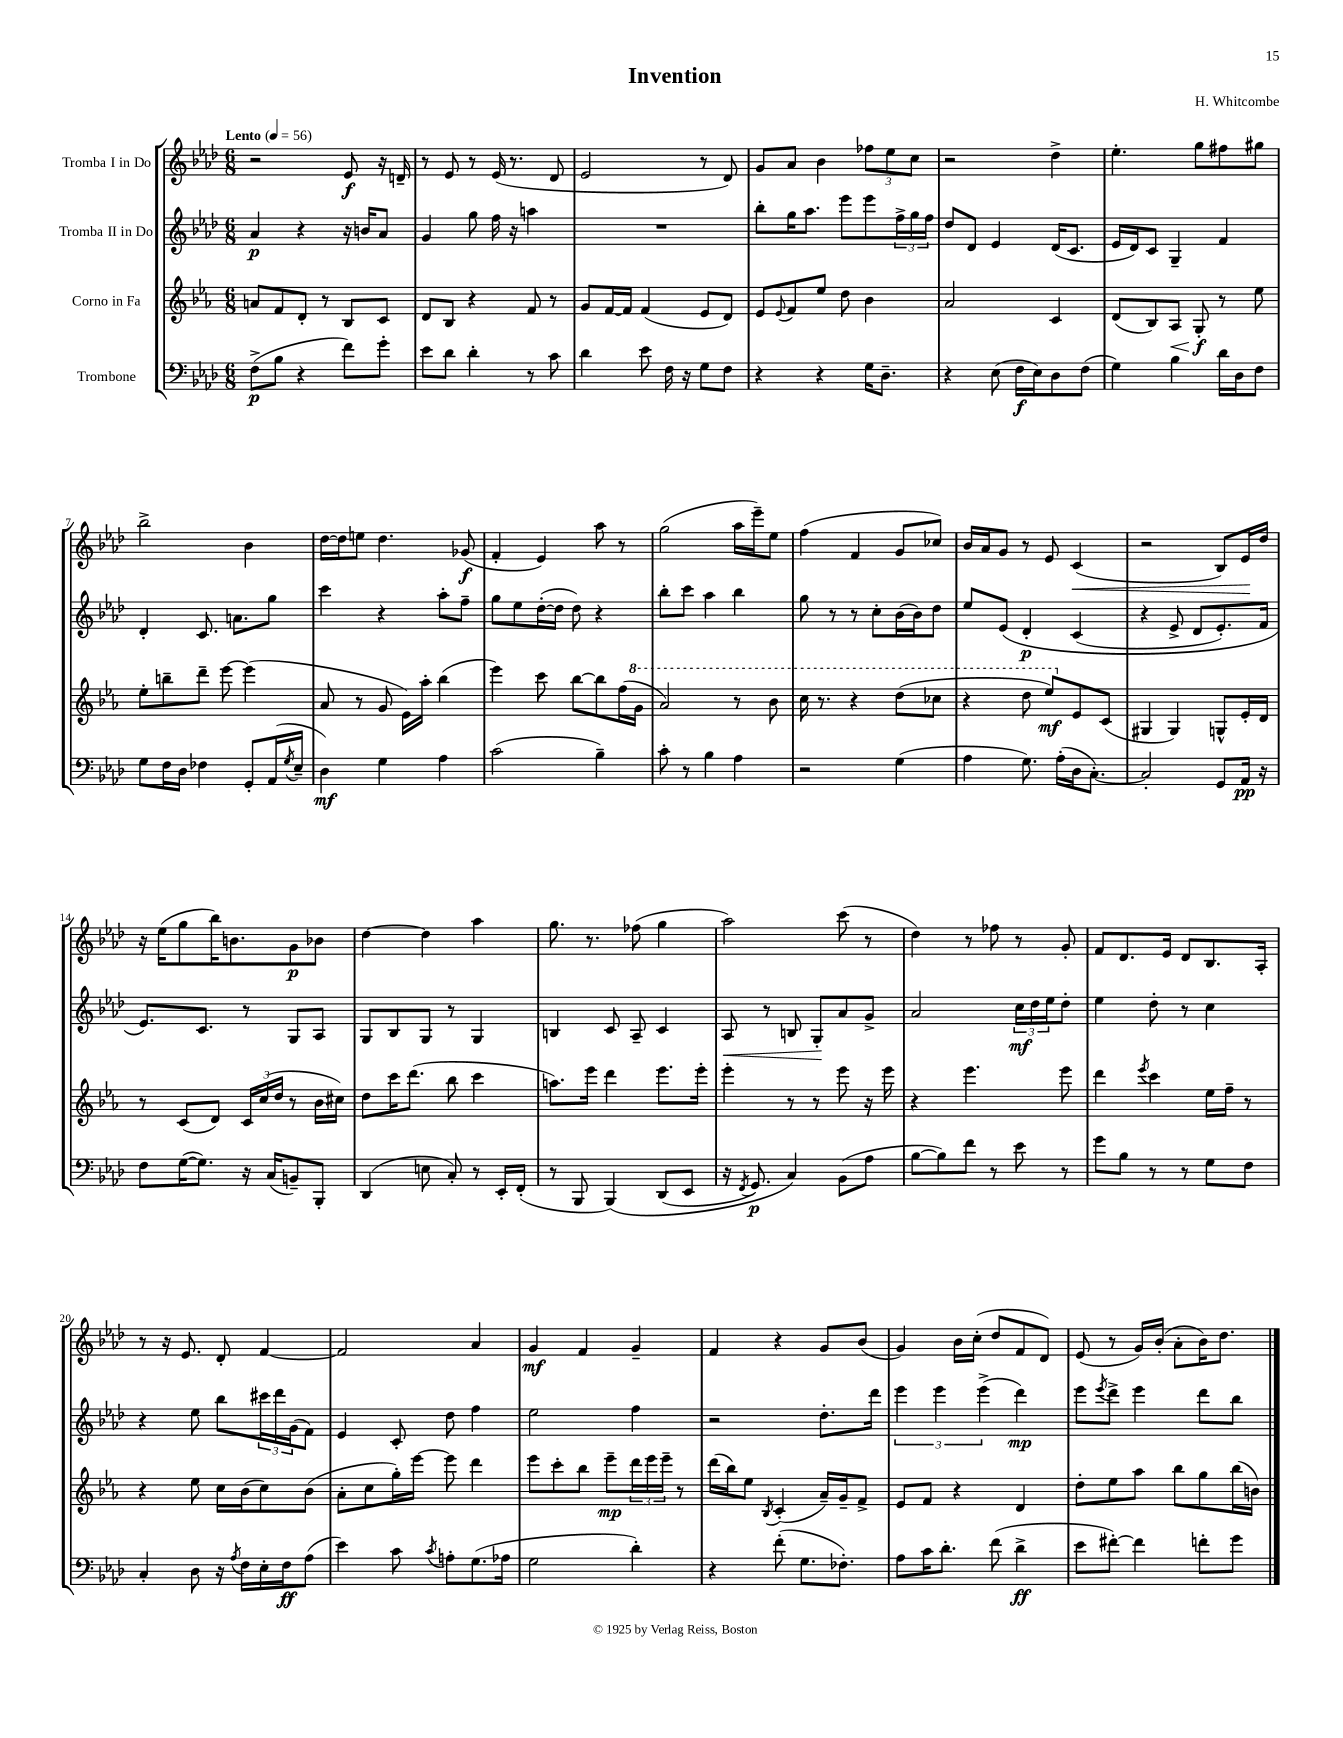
\header { title = "Invention" composer = "H. Whitcombe" }
<<
\new StaffGroup <<
\new Staff = "s0" \with { instrumentName = "Tromba I in Do" } {
    \clef treble \key aes \major \numericTimeSignature \time 6/8 \tempo "Lento" 4 = 56
    r2 ees'8\f r16 d'16-- |
    r8 ees'8 r8 ees'16( r8. des'8 |
    ees'2 r8 des'8) |
    g'8 aes'8 bes'4 \tuplet 3/2 { fes''8 ees''8 c''8 } |
    r2 des''4-> |
    ees''4.-. g''8 fis''8 gis''8 |
    bes''2-> bes'4 |
    des''16~ des''16 e''8 des''4. ges'8\f( |
    f'4-. ees'4) aes''8 r8 |
    g''2( aes''16 ees'''16--) ees''8 |
    f''4( f'4 g'8 ces''8) |
    bes'16 aes'16 g'8 r8 ees'8 c'4\<( |
    r2 bes8) ees'16\! des''16 |
    r16 ees''16( g''8 bes''16) b'8. g'8\p bes'8 |
    des''4~ des''4 aes''4 |
    g''8. r8. fes''8( g''4 |
    aes''2) c'''8( r8 |
    des''4) r8 fes''8 r8 g'8-. |
    f'8 des'8. ees'16 des'8 bes8. aes16-. |
    r8 r16 ees'8. des'8-. f'4~ |
    f'2 aes'4 |
    g'4\mf f'4 g'4-- |
    f'4 r4 g'8 bes'8( |
    g'4) bes'16 c''16-.( des''8 f'8 des'8) |
    ees'8( r8 g'16) bes'16-.( aes'8-. bes'16) des''8. \bar "|." |
}
\new Staff = "s1" \with { instrumentName = "Tromba II in Do" } {
    \clef treble \key aes \major \numericTimeSignature \time 6/8
    aes'4\p r4 r16 b'16 aes'8 |
    g'4 g''8 f''16 r16 a''4 |
    R2. |
    bes''8-. g''16 aes''8. ees'''8 ees'''8 \tuplet 3/2 { f''16-> g''16 f''16 } |
    des''8 des'8 ees'4 des'16( c'8. |
    ees'16 des'16) c'8 g4-- f'4 |
    des'4-. c'8. a'8. g''8 |
    c'''4 r4 aes''8-. f''8-- |
    g''8 ees''8 des''16~-.( des''16 des''8) r4 |
    bes''8-. c'''8 aes''4 bes''4 |
    g''8 r8 r8 c''8-. bes'16( bes'16) des''8 |
    ees''8 ees'8\( des'4-.\p c'4( |
    r4 ees'8-> des'8 ees'8.-.) f'16 |
    ees'8.\) c'8. r8 g8 aes8 |
    g8 bes8 g8 r8 g4 |
    b4 c'8 aes8-- c'4 |
    aes8\< r8 b8 g8-.\! aes'8 g'8-> |
    aes'2 \tuplet 3/2 { c''16\mf des''16 ees''16 } des''8-. |
    ees''4 des''8-. r8 c''4 |
    r4 ees''8 bes''8 \tuplet 3/2 { cis'''16 des'''16 g'16( } f'8) |
    ees'4 c'8-. des''8 f''4 |
    ees''2 f''4 |
    r2 des''8.-. des'''16 |
    \tuplet 3/2 { ees'''4 ees'''4 ees'''4->( } des'''4\mp) |
    ees'''8 \acciaccatura { ees'''8 } des'''8-> ees'''4 des'''8 bes''8 \bar "|." |
}
\new Staff = "s2" \with { instrumentName = "Corno in Fa" } {
    \clef treble \key ees \major \numericTimeSignature \time 6/8
    a'8 f'8 d'8-. r8 bes8 c'8 |
    d'8 bes8 r4 f'8 r8 |
    g'8 f'16~ f'16 f'4( ees'8 d'8) |
    ees'8 \appoggiatura { ees'8 } f'8 ees''8 d''8 bes'4 |
    aes'2 c'4 |
    d'8( bes8) aes8\< g8-.\f\! r8 ees''8 |
    ees''8-. b''8-- d'''8-- ees'''8~ ees'''4( |
    aes'8 r8 g'8 ees'16) aes''16-. bes''4( |
    ees'''4) c'''8 bes''8~ bes''8 f''16( \ottava #1 g''16 |
    aes''2) r8 bes''8 |
    c'''16 r8. r4 d'''8( ces'''8 |
    r4 d'''8 ees'''8\mf) \ottava #0 ees'8 c'8( |
    gis4 gis4) g8-^ ees'16-. d'16 |
    r8 c'8( d'8) \tuplet 3/2 { c'16 c''16( d''16 } r8 bes'16 cis''16) |
    d''8 c'''16 d'''8.( bes''8 c'''4 |
    a''8.) ees'''16 d'''4 ees'''8. ees'''16-. |
    ees'''4-. r8 r8 ees'''8 r16 ees'''16 |
    r4 ees'''4. ees'''8 |
    d'''4 \acciaccatura { ees'''8 } c'''4 ees''16 f''16-- r8 |
    r4 ees''8 c''16 bes'16( c''8) bes'8( |
    aes'8-. c''8 g''16-.) ees'''16~ ees'''8 d'''4 |
    ees'''8 c'''8-. bes''8 ees'''8--\mp \tuplet 3/2 { d'''16 ees'''16 ees'''16-- } r8 |
    d'''16( bes''16) ees''8 \acciaccatura { bes8 } c'4-.( aes'16--) g'16-- f'8-> |
    ees'8 f'8 r4 d'4 |
    d''8-. ees''8 aes''8 bes''8 g''8 bes''16( b'16) \bar "|." |
}
\new Staff = "s3" \with { instrumentName = "Trombone" } {
    \clef bass \key aes \major \numericTimeSignature \time 6/8
    f8->\p( bes8 r4 f'8) g'8-. |
    ees'8 des'8 des'4-. r8 c'8 |
    des'4 ees'8 f16 r16 g8 f8 |
    r4 r4 g16 des8.-- |
    r4 ees8( f16\f ees16) des8 f8( |
    g4) bes4 des'16 des16 f8 |
    g8 f16 des16 fes4 g,8-. aes,16( \acciaccatura { g8 } ees16-- |
    des4\mf) g4 aes4 |
    c'2( bes4--) |
    c'8-. r8 bes4 aes4 |
    r2 g4( |
    aes4 g8.) aes16-.( des16 c8.~-.) |
    c2-. g,8 aes,16\pp r16 |
    f8 g16~( g8.) r16 c16( b,8--) bes,,8-. |
    des,4( e8 c8-.) r8 ees,16-. f,16-.( |
    r8 bes,,8 bes,,4)\( des,8( ees,8 |
    r16 \acciaccatura { f,8 } g,8.\p) c4\) bes,8( aes8 |
    bes8~ bes8) f'8 r8 ees'8 r8 |
    g'8 bes8 r8 r8 g8 f8 |
    c4-. des8 r16 \acciaccatura { aes8 } f16 ees16-. f16\ff aes8( |
    ees'4) c'8 \acciaccatura { c'8 } a8-. g8.( aes16 |
    g2 des'4-.) |
    r4 f'8-.( g8. fes8.-.) |
    aes8 c'16 des'8.-. f'8( des'4->\ff |
    ees'8 fis'8~-.) fis'4 f'8-. g'8 \bar "|." |
}
>>
>>
